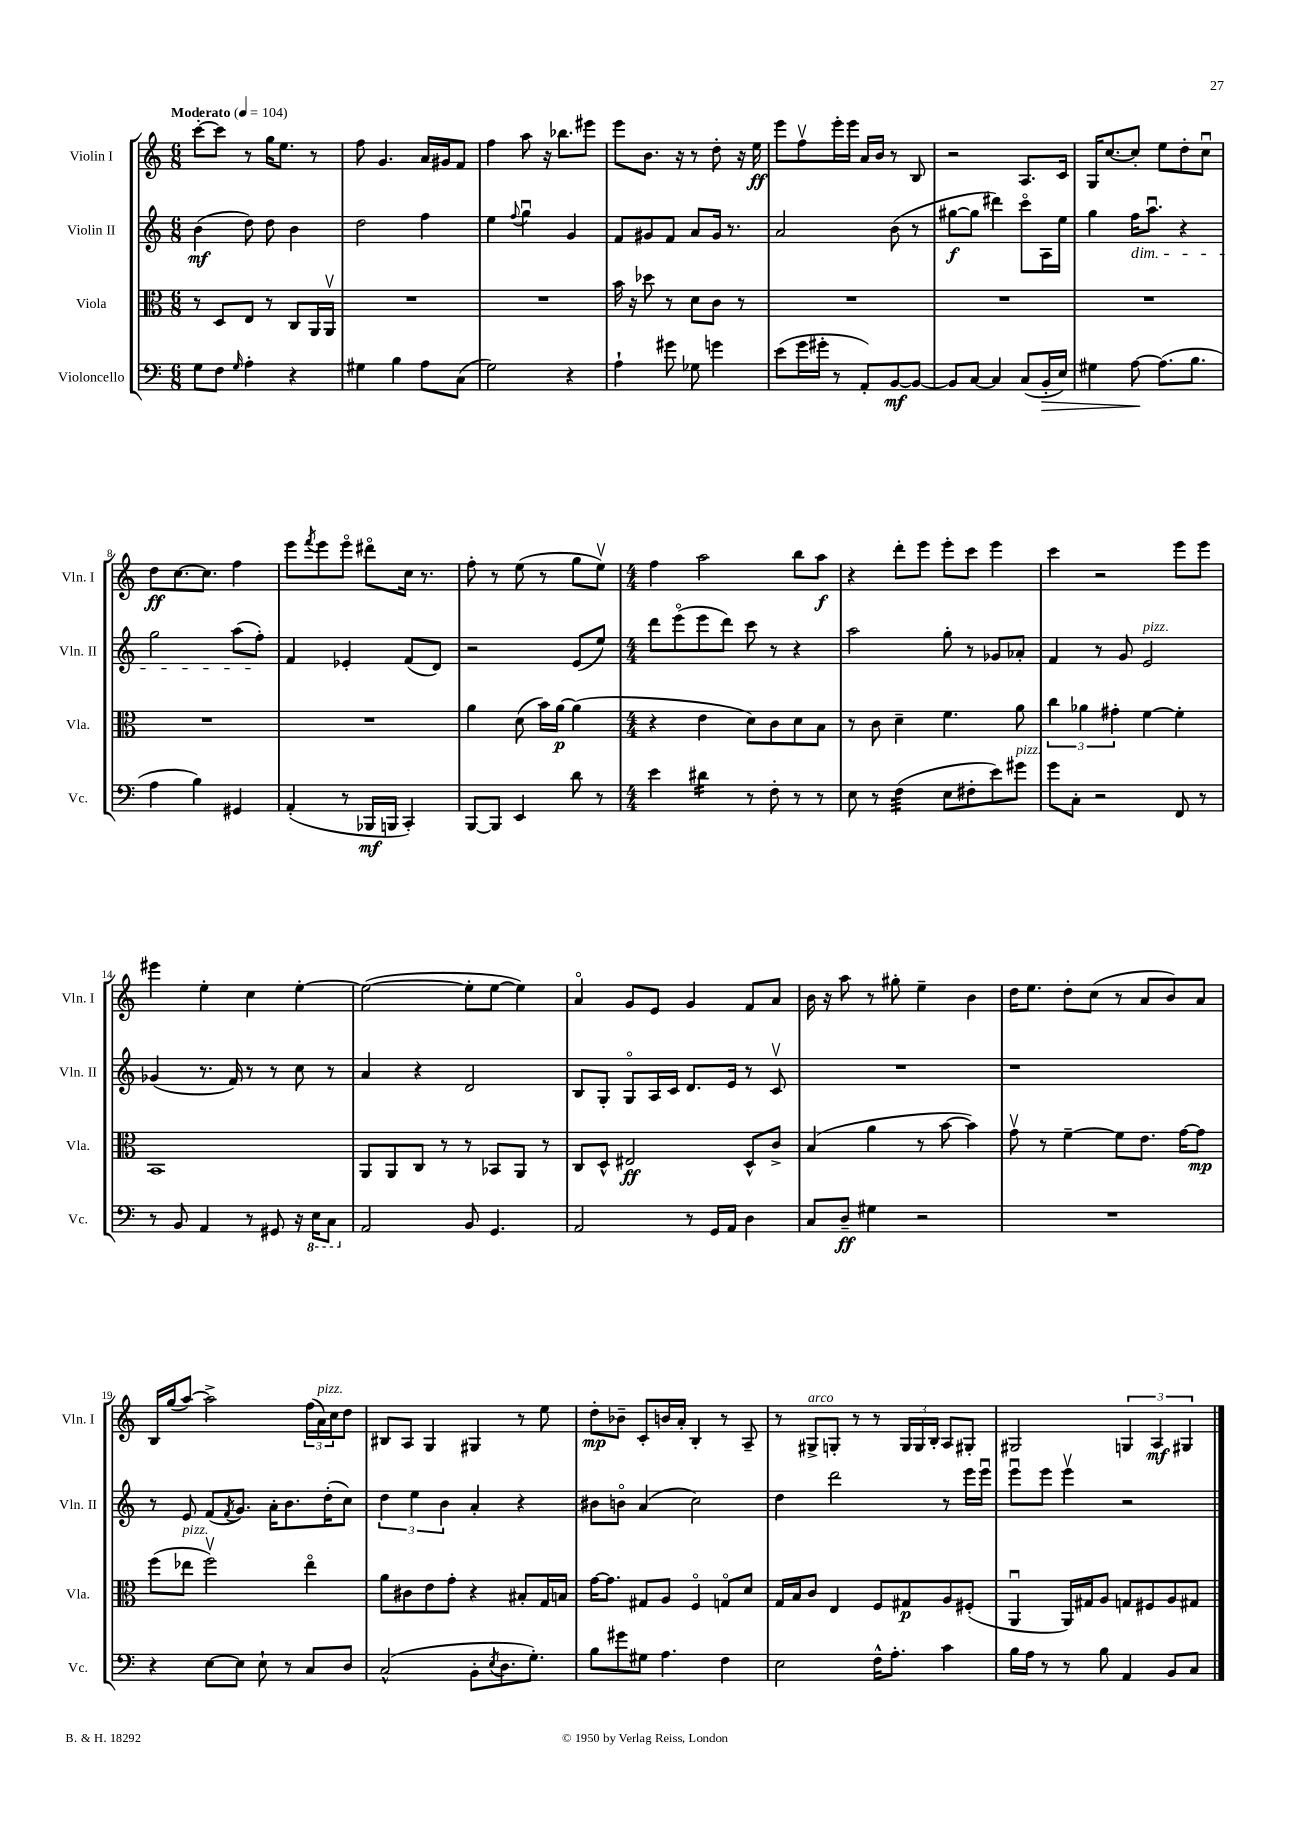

**kern	**kern	**kern	**kern
*staff4	*staff3	*staff2	*staff1
*clefF4	*clefC3	*clefG2	*clefG2
*k[]	*k[]	*k[]	*k[]
*M6/8	*M6/8	*M6/8	*M6/8
*MM104	*MM104	*MM104	*MM104
8G\L	8r	(4b\	[8ccc'\L
8F\J	8D/L	.	8ccc\]J
16qqG/	.	.	.
4A'\	8E/J	8dd\)	8r
.	8r	8dd\	16gg\LK
.	.	.	8.ee\J
4r	8C/L	4b\	.
.	16AA/L	.	8r
.	16AAv/JJ	.	.
=	=	=	=
4G#\	2.r	2dd\	8ff\
.	.	.	4.g/
4B\	.	.	.
8A\L	.	4ff\	16a/LL
.	.	.	16g#/J
(8C\J	.	.	8f/J
=	=	=	=
2G\)	2.r	4ee\	4ff\
.	.	8qqff/	.
.	.	4ggu\	8aa\
.	.	.	16r
.	.	.	8.bb-\L
4r	.	4g/	.
.	.	.	8eee#\J
=	=	=	=
4A`\	16b\	8f/L	8eee\L
.	16r	.	.
.	8dd-\	8g#/	8.b\J
8g#\	8r	8f/J	.
.	.	.	16r
8G-\	8d\L	8a/L	8r
4g\	8c\J	16g#/Jk	8dd'\
.	.	8.r	.
.	8r	.	16r
.	.	.	16ee\
=	=	=	=
(8e\L	2.r	2a/	8eee\L
16g\L	.	.	8ffv\
16g#'\JJ	.	.	.
8r	.	.	16eee'\L
.	.	.	16eee\JJ
8AA'/L)	.	.	16a/LL
.	.	.	16b/JJ
[8BB/	.	(8b\	8r
8BB/_J	.	8r	8B/
=	=	=	=
8BB/]L	2.r	[8gg#\L	2r
[8C/J	.	8gg#\]J	.
4C/]	.	4ddd#\)	.
(8C/L	.	8ccco\L	8.A/L
16BB'/L	.	16A\L	.
16E/JJ)	.	16ee\JJ	16c/Jk
=	=	=	=
4G#\	2.r	4gg\	16G/LK
.	.	.	[8.cc/
[8A\	.	16ff\LK	8cc'/]J
.	.	8.aau\J	.
(8.A\]L	.	.	8ee\L
.	.	4r	8dd'\
8.B\J	.	.	.
.	.	.	8ccu\J
=	=	=	=
4A\	2.r	2gg\	8dd\L
.	.	.	[8.cc\
4B\)	.	.	.
.	.	.	8.cc\]J
4GG#/	.	(8aa\L	4ff\
.	.	8ff'\J)	.
=	=	=	=
(4AA'/	2.r	4f/	8eee\L
.	.	.	8qfff/
.	.	.	8eee\
8r	.	4e-'/	8eeeo\J
16BBB-/LL	.	.	8ddd#o\L
16BBB/JJ	.	.	.
4CC'/)	.	(8f/L	16cc\Jk
.	.	.	8.r
.	.	8d/J)	.
=	=	=	=
[8BBB/L	4a\	2r	8ff'\
8BBB/]J	.	.	8r
4EE/	(8d\	.	(8ee\
.	16b\LL)	.	8r
.	[16a\JJ	.	.
8d\	(4a\]	(8e/L	8gg\L
8r	.	8ee/J)	8eev\J)
=	=	=	=
*M4/4	*M4/4	*M4/4	*M4/4
4e\	4r	8ddd\L	4ff\
.	.	(8eeeo\	.
4d#\	4e\	8eee\	2aa\
.	.	8ddd\J)	.
8r	8d\L)	8ccc\	.
8F'\	8c\	8r	.
8r	8d\	4r	8bb\L
8r	8B\J	.	8aa\J
=	=	=	=
8E\	8r	2aa\	4r
8r	8c\	.	.
(4F\	4d~\	.	8ddd'\L
.	.	.	8eee\J
8E\L	4.f\	8gg'\	8eee'\L
8F#'\	.	8r	8ccc\J
8e\)	.	8g-/L	4eee\
8g#\J	8a\	8a-'/J	.
=	=	=	=
8g\L	6cc\	4f/	4ccc\
8C'\J	.	.	.
.	6a-\	.	.
2r	.	8r	2r
.	6g#'\	.	.
.	.	8g/	.
.	[4f\	2e/	.
8FF/	4f'\]	.	8eee\L
8r	.	.	8eee\J
=	=	=	=
8r	1BB	(4g-/	4eee#\
8BB/	.	.	.
4AA/	.	8.r	4ee'\
.	.	16f/)	.
8r	.	8r	4cc\
8GG#/	.	8r	.
16r	.	8cc\	[4ee'\
16EE\LK	.	.	.
8CC\J	.	8r	.
=	=	=	=
2AA/	8AA/L	4a/	(2ee\_
.	8AA/	.	.
.	8C/J	4r	.
.	8r	.	.
8BB/	8r	2d/	8ee'\]L
4.GG/	8BB-/L	.	[8ee\J
.	8AA/J	.	4ee\])
.	8r	.	.
=	=	=	=
2AA/	8C/L	8B/L	4ao/
.	8D^^/J	8G'/J	.
.	2E#/	8Go/L	8g/L
.	.	16A/L	8e/J
.	.	16c/JJ	.
8r	.	8.d/L	4g/
16GG/LL	.	.	.
16AA/JJ	.	16e/Jk	.
4D\	8D^^/L	8r	8f/L
.	8c^/J	8cv/	8a/J
=	=	=	=
8C/L	(4B/	1r	16b\
.	.	.	16r
8D~/J	.	.	8aa\
4G#\	4a\	.	8r
.	.	.	8gg#'\
2r	8r	.	4ee~\
.	[8b\	.	.
.	4b\])	.	4b\
=	=	=	=
1r	8gv\	1r	16dd\LK
.	.	.	8.ee\J
.	8r	.	.
.	[4f~\	.	8dd'\L
.	.	.	(8cc\J
.	8f\]L	.	8r
.	8.e\J	.	8a/L
.	.	.	8b/)
.	[16g\LK	.	.
.	8g\]J	.	8a/J
=	=	=	=
4r	(8ff\L	8r	16B/LL
.	.	.	(16gg/J
.	8ee-\J	8e/	[8aa/J)
[8E\L	2ffv\)	(8f/L	2aa^\]
.	.	8qf/	.
8E\]J	.	8.g/J)	.
8E`\	.	.	.
.	.	16a'\LK	.
8r	.	8.b\	.
8C/L	4ee-o\	.	(24ff\LL
.	.	.	24a\)
.	.	(16dd'\K	.
.	.	.	24cc\J
8D/J	.	8cc\J)	8dd\J
=	=	=	=
(2C^^/	8a\L	6dd\	8B#/L
.	8c#\	.	8A/J
.	.	6ee\	.
.	8e\	.	4G/
.	.	6b\	.
.	8g'\J	.	.
8BB'\L	4r	4a'/	4G#/
8qE/	.	.	.
8.D\	.	.	.
.	8B#'/L	4r	8r
8.G'\J)	.	.	.
.	16G/L	.	8ee\
.	16B/JJ	.	.
=	=	=	=
8B\L	[16g\LK	8b#\L	8dd'\L
.	8.g\]J	.	.
8g#\	.	8bo\J	8b-~\J
8G#\J	8G#/L	(4a/	8c'/L
4.A\	8A/J	.	16b/L
.	.	.	16a'/JJ
.	4Fo/	2cc\)	4B'/
4F\	8Go/L	.	8r
.	8d/J	.	8A~/
=	=	=	=
2E\	16G/LL	4dd\	8r
.	16B/J	.	.
.	8c/J	.	8G#^/L
.	4E/	2ddd\	8G'/J
.	.	.	8r
16F^^\LK	8F/L	.	8r
8.A'\J	.	.	.
.	8G#/	.	24G/LL
.	.	.	24G/
.	.	.	24B'/JJ
4c\	8A/	8r	8A/L
.	(8F#'/J	16eee\LL	8G#'/J
.	.	16eeeu\JJ	.
=	=	=	=
16B\LL	4AAu/	8eeeu\L	2G#/
16A\JJ	.	.	.
8r	.	8eee\J	.
8r	16AA/LL)	4eeev\	.
.	16G#/J	.	.
8B\	8A/J	.	.
4AA/	8G/L	2r	6G/
.	8F#/	.	.
.	.	.	6A/
8BB/L	8A/	.	.
.	.	.	6G#/
8C/J	8G#/J	.	.
==	==	==	==
*-	*-	*-	*-
